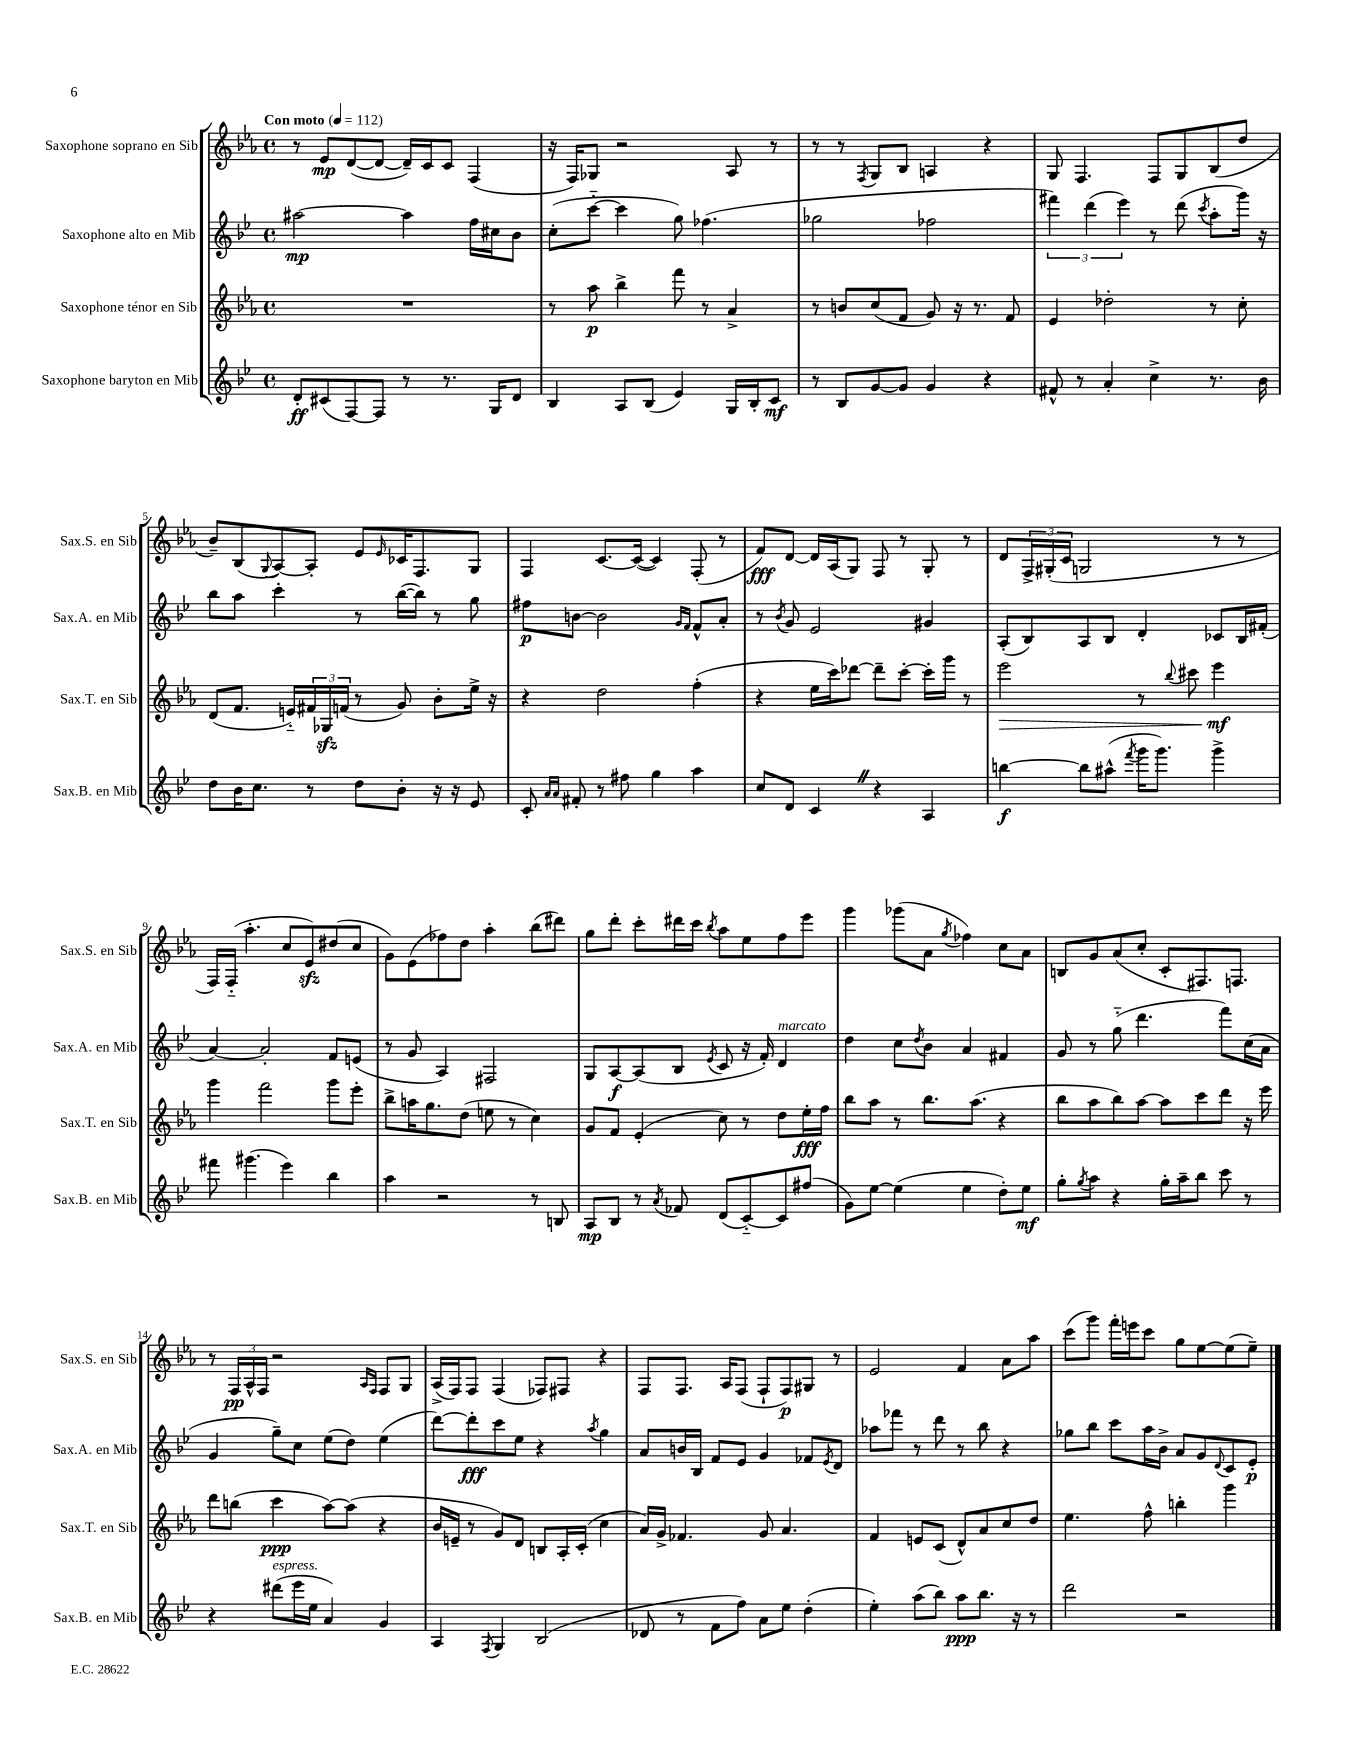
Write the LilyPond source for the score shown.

<<
\new StaffGroup <<
\new Staff = "s0" \with { instrumentName = "Saxophone soprano en Sib" shortInstrumentName = "Sax.S. en Sib" } {
    \clef treble \key ees \major \defaultTimeSignature \time 4/4 \tempo "Con moto" 4 = 112
    r8 ees'8\mp d'8~( d'8~ d'16--) c'16 c'8 f4( |
    r16 f16) ges8 r2 aes8 r8 |
    r8 r8 \acciaccatura { f8 } g8 bes8 a4 r4 |
    g8 f4. f8 g8 bes8( d''8 |
    bes'8--) bes8( \appoggiatura { g8 } aes8~) aes8-. ees'8 \grace { ees'16 } ces'16 f8. g8 |
    f4 c'8.~ c'16~( c'4) f8-.( r8 |
    f'8\fff) d'8~ d'16 aes16( g8) f8 r8 g8-. r8 |
    d'8 \tuplet 3/2 { f16-> gis16-.( c'16 } g2 r8 r8 |
    f16) f16-_( aes''4.-. c''8 ees'8\sfz) dis''8( c''8 |
    g'8) ees'8( fes''8) d''8 aes''4-. bes''8( dis'''8) |
    g''8 d'''8-. c'''8-. dis'''16 c'''16 \acciaccatura { bes''8 } aes''8 ees''8 f''8 ees'''8 |
    g'''4 ges'''8( aes'8 \acciaccatura { g''8 } fes''4) c''8 aes'8 |
    b8 g'8 aes'8( c''8-. c'8-. fis8.) f8. |
    r8 \tuplet 3/2 { f16\pp aes16-^ f16 } r2 \grace { aes16 f16 } f8 g8 |
    aes16->( f16) f8 f4( fes8) fis8 r4 |
    f8 f8. aes16 f8( f8-! f8\p) gis8 r8 |
    ees'2 f'4 aes'8 aes''8 |
    c'''8( g'''8) f'''16-. e'''16 c'''8 g''8 ees''8~ ees''8( ees''8--) \bar "|." |
}
\new Staff = "s1" \with { instrumentName = "Saxophone alto en Mib" shortInstrumentName = "Sax.A. en Mib" } {
    \clef treble \key bes \major \defaultTimeSignature \time 4/4
    ais''2~\mp ais''4 f''16 cis''16 bes'8 |
    c''8-.( c'''8~-_ c'''4 g''8) fes''4.( |
    ges''2 fes''2 |
    \tuplet 3/2 { fis'''4) d'''4( ees'''4) } r8 d'''8( \acciaccatura { c'''8 } a''8-. g'''16) r16 |
    bes''8 a''8 c'''4-. r8 bes''16~( bes''16) r8 g''8 |
    fis''8\p b'8~ b'2 \grace { g'16 f'16 } f'8-^ a'8-. |
    r8 \acciaccatura { bes'8 } g'8 ees'2 gis'4 |
    a8-.( bes8) a8 bes8 d'4-. ces'8 bes16 fis'16-.( |
    a'4~) a'2-. f'8 e'8( |
    r8 g'8 a4) fis2 |
    g8 a8~\f a8( bes8 \acciaccatura { ees'8 } c'8 r16 f'16-.) d'4^\markup { \italic "marcato" } |
    d''4 c''8 \acciaccatura { d''8 } bes'8 a'4 fis'4 |
    g'8 r8 g''8-_( d'''4. f'''8) c''16( a'16 |
    g'4 g''8--) c''8 ees''8( d''8) ees''4( |
    d'''8~) d'''8-.\fff c'''8 ees''8 r4 \acciaccatura { a''8 } g''4 |
    a'8 b'16 bes16 f'8 ees'8 g'4 fes'8 \acciaccatura { ees'8 } d'8 |
    aes''8 fes'''8 r8 d'''8 r8 bes''8 r4 |
    ges''8 bes''8 c'''8 a''16 bes'16-> a'8 g'8 \appoggiatura { d'8 } c'8 ees'8-.\p \bar "|." |
}
\new Staff = "s2" \with { instrumentName = "Saxophone ténor en Sib" shortInstrumentName = "Sax.T. en Sib" } {
    \clef treble \key ees \major \defaultTimeSignature \time 4/4
    R1 |
    r8 aes''8\p bes''4-> f'''8 r8 aes'4-> |
    r8 b'8 c''8( f'8 g'8) r16 r8. f'8 |
    ees'4 des''2-. r8 c''8-. |
    d'8( f'8. e'16-_) \tuplet 3/2 { fis'16 ges16\sfz f'16( } r8 g'8) bes'8-. ees''16-> r16 |
    r4 d''2 f''4-.( |
    r4 ees''16 c'''16) des'''8~ des'''8-- c'''8~-. c'''16-. g'''16 r8 |
    ees'''2\> r8 \appoggiatura { bes''8 } cis'''8 ees'''4\mf\! |
    g'''4 f'''2 g'''8 ees'''8-. |
    bes''8-> a''16 g''8. d''8( e''8 r8 c''4) |
    g'8 f'8 ees'4-.( c''8) r8 d''8 ees''16-.\fff f''16 |
    bes''8 aes''8 r8 bes''8. aes''8.( r4 |
    bes''8 aes''8 bes''8) aes''8~ aes''8 c'''8 d'''8 r16 ees'''16 |
    d'''8 b''8( c'''4\ppp aes''8~) aes''8( r4 |
    bes'16 e'16-- r8 g'8) d'8 b8 aes16-. c'16-.( c''4 |
    aes'16) g'16-> fes'4. g'8 aes'4. |
    f'4 e'8 c'8( d'8-^) aes'8 c''8 d''8 |
    ees''4. f''8-^ b''4-. g'''4 \bar "|." |
}
\new Staff = "s3" \with { instrumentName = "Saxophone baryton en Mib" shortInstrumentName = "Sax.B. en Mib" } {
    \clef treble \key bes \major \defaultTimeSignature \time 4/4
    d'8-.\ff cis'8( f8~) f8 r8 r8. g16 d'8 |
    bes4 a8 bes8( ees'4) g16 bes16-. c'8\mf |
    r8 bes8 g'8~ g'8 g'4 r4 |
    fis'8-^ r8 a'4-. c''4-> r8. bes'16 |
    d''8 bes'16 c''8. r8 d''8 bes'8-. r16 r16 ees'8 |
    c'8-. \grace { a'16 a'16 } fis'8-. r8 fis''8 g''4 a''4 |
    c''8 d'8 c'4 \once \override BreathingSign.text = \markup { \musicglyph "scripts.caesura.straight" } \breathe r4 a4 |
    b''4~\f b''8 ais''8-^( \acciaccatura { f'''8 } g'''16 g'''8.) g'''4-> |
    fis'''8 gis'''4.( ees'''4) bes''4 |
    a''4 r2 r8 b8 |
    a8\mp bes8 r8 \acciaccatura { a'8 } fes'8 d'8( c'8~-_) c'8 fis''8( |
    g'8) ees''8~ ees''4( ees''4 d''8-.) ees''8\mf |
    g''8-. \acciaccatura { g''8 } a''8 r4 g''16-. a''16-- bes''8 c'''8 r8 |
    r4 dis'''8^\markup { \italic "espress." }( ees'''16 ees''16 a'4) g'4 |
    a4 \acciaccatura { f8 } g4 bes2( |
    des'8 r8 f'8 f''8) a'8 ees''8 d''4-.( |
    ees''4-.) a''8( bes''8) a''8\ppp bes''8. r16 r8 |
    d'''2 r2 \bar "|." |
}
>>
>>
